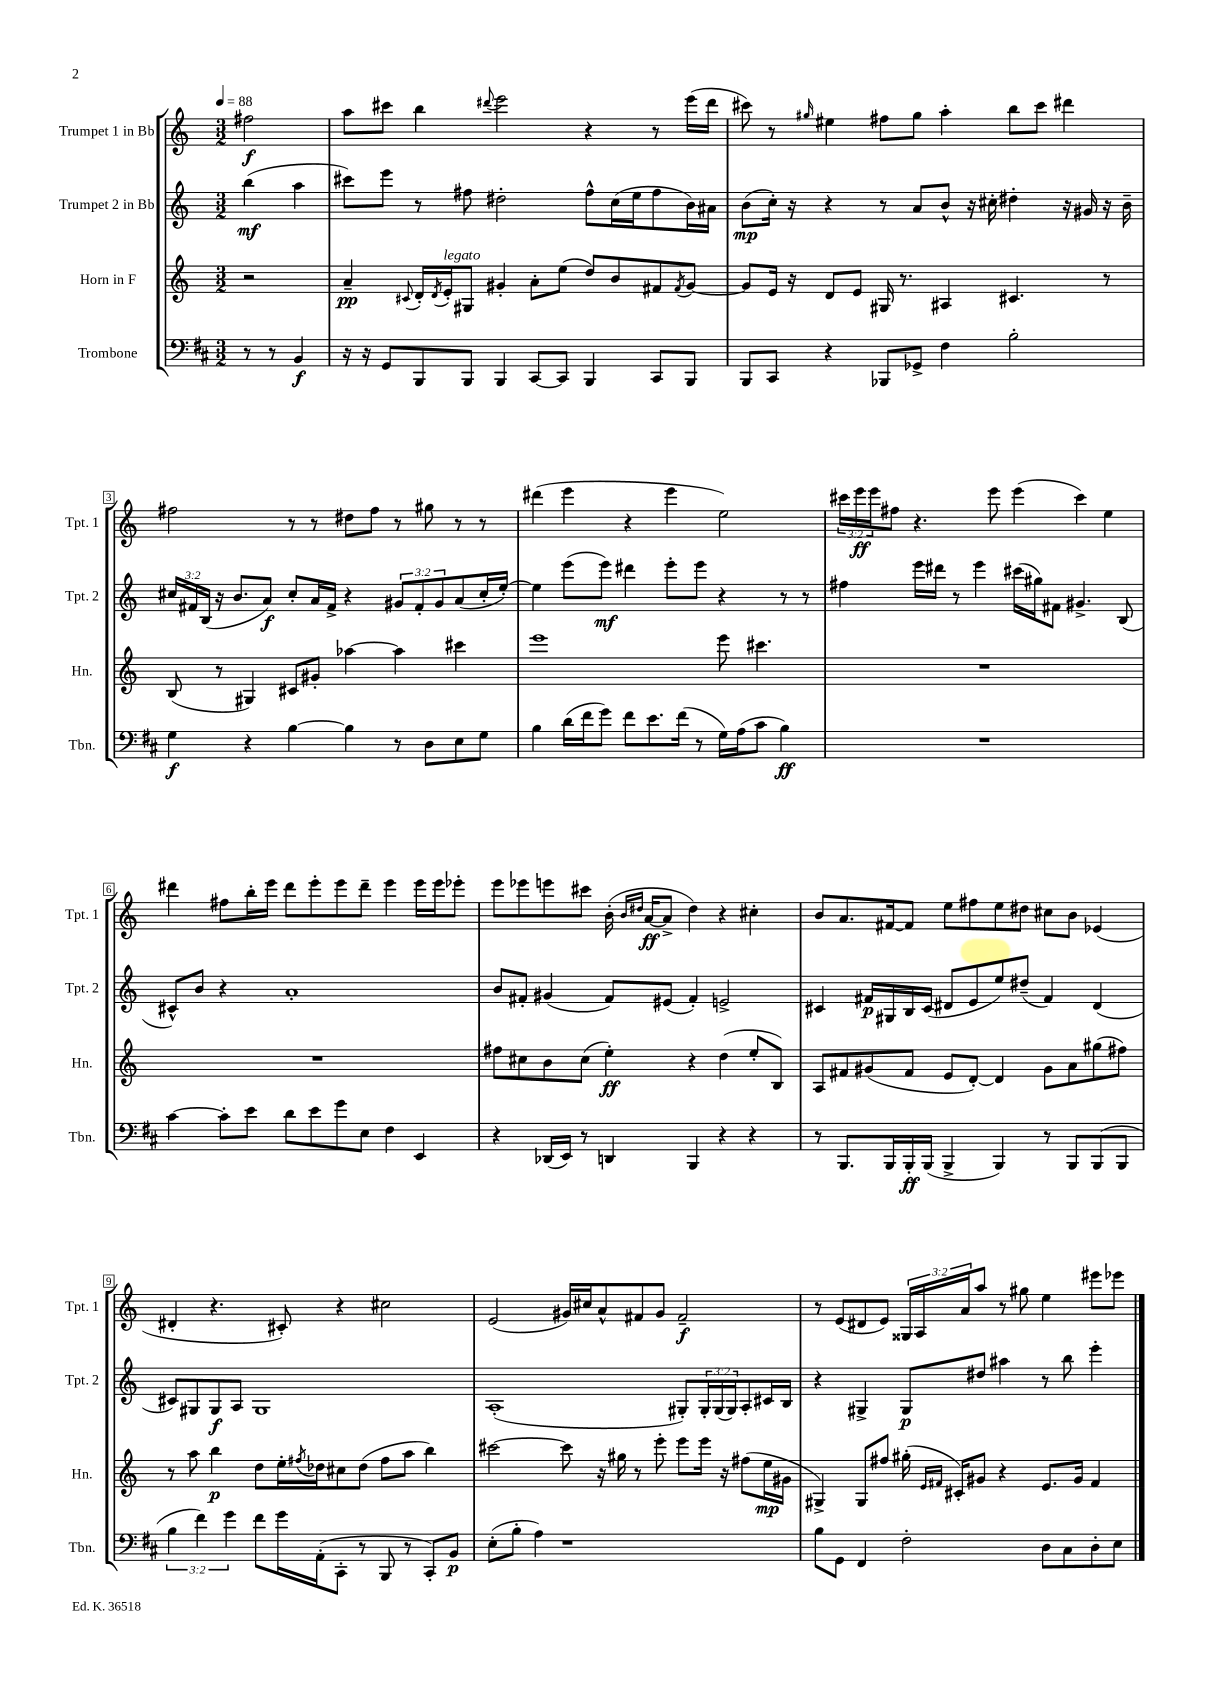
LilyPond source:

<<
\new StaffGroup <<
\new Staff = "s0" \with { instrumentName = "Trumpet 1 in Bb" shortInstrumentName = "Tpt. 1" } {
    \clef treble \key c \major \numericTimeSignature \time 3/2 \override Staff.TupletNumber.text = #tuplet-number::calc-fraction-text \partial 2 \tempo 4 = 88
    fis''2\f |
    a''8 cis'''8 b''4 \appoggiatura { dis'''8 } e'''2 r4 r8 e'''16( dis'''16 |
    cis'''8) r8 \grace { gis''16 } eis''4 fis''8 gis''8 a''4-. b''8 cis'''8 dis'''4 |
    fis''2 r8 r8 dis''8 fis''8 r8 gis''8 r8 r8 |
    dis'''4( e'''4 r4 e'''4 e''2) |
    \tuplet 3/2 { cis'''16 e'''16\ff e'''16 } fis''8 r4. e'''8 e'''4( cis'''4) e''4 |
    dis'''4 fis''8 b''16-. e'''16 dis'''8 e'''8-. e'''8 dis'''8-- e'''4 e'''16 e'''16 ees'''8-. |
    e'''8 ees'''8 e'''8 cis'''8 b'16-.( \grace { b'16 dis''16 } a'16~\ff a'8-> dis''4) r4 cis''4-. |
    b'8 a'8. fis'16~ fis'8 e''8 fis''8 e''8 dis''8 cis''8 b'8 ees'4( |
    dis'4-. r4. cis'8-.) r4 cis''2 |
    e'2( gis'16) cis''16 a'8-^ fis'8 gis'8 fis'2--\f |
    r8 e'8( dis'8 e'8) \tuplet 3/2 { gisis16 a16 a'16 } a''8 r8 gis''8 e''4 eis'''8 ees'''8 \bar "|." |
}
\new Staff = "s1" \with { instrumentName = "Trumpet 2 in Bb" shortInstrumentName = "Tpt. 2" } {
    \clef treble \key c \major \numericTimeSignature \time 3/2 \override Staff.TupletNumber.text = #tuplet-number::calc-fraction-text \partial 2
    b''4\mf( a''4 |
    cis'''8) e'''8 r8 fis''8 dis''2-. fis''8-^ c''16( e''16 fis''8 b'16) ais'16 |
    b'8\mp( c''16-.) r16 r4 r8 a'8 b'8-^ r16 cis''16-. dis''4-. r16 gis'16 r16 b'16-- |
    \tuplet 3/2 { cis''16 fis'16 b16( } r16 b'8. a'8\f) cis''8-. a'16 fis'16-> r4 \tuplet 3/2 { gis'8 fis'8-. gis'8 } a'8( cis''16-. e''16~-.) |
    e''4 e'''8( e'''8\mf) dis'''4 e'''8-. e'''8 r4 r8 r8 |
    fis''4 e'''16 dis'''16 r8 e'''4 cis'''16( gis''16) fis'8 gis'4.-> b8( |
    cis'8-^) b'8 r4 a'1-. |
    b'8 fis'8-. gis'4( fis'8) eis'8( fis'4-.) e'2-> |
    cis'4 fis'16\p gis16 b16 cis'16( dis'8 e'8 e''8) dis''8--( fis'4) dis'4( |
    cis'8) gis8 gis8\f a8 gis1 |
    a1-.( gis8-.) \tuplet 3/2 { gis16-. gis16( gis16) } a8-. cis'16 b16 |
    r4 gis4-> gis8\p dis''8 ais''4 r8 b''8 e'''4-. \bar "|." |
}
\new Staff = "s2" \with { instrumentName = "Horn in F" shortInstrumentName = "Hn." } {
    \clef treble \key c \major \numericTimeSignature \time 3/2 \partial 2
    r2 |
    a'4--\pp \appoggiatura { cis'8 } d'16-. \acciaccatura { d'8 } e'16-.^\markup { \italic "legato" } gis8 gis'4-. a'8-. e''8( d''8) b'8 fis'8 \acciaccatura { fis'8 } gis'8~ |
    gis'8 e'16 r16 d'8 e'8 gis16 r8. ais4 cis'4. r8 |
    b8( r8 gis4) cis'8 gis'8-. aes''4~ aes''4 cis'''4 |
    e'''1 e'''8 cis'''4. |
    R1. |
    R1. |
    fis''8 cis''8 b'8 cis''8( e''4-.\ff) r4 d''4( e''8-. b8) |
    a8 fis'8 gis'8( fis'8 e'8 d'8~-.) d'4 gis'8 a'8 gis''8( fis''8) |
    r8 a''8 b''4\p d''8 e''16-. \acciaccatura { fis''8 } des''16 cis''8 des''8( fis''8 a''8 b''4) |
    cis'''2~ cis'''8 r16 gis''16 r8 e'''8-. e'''8 e'''16 r16 fis''8( e''16\mp gis'16 |
    gis4->) gis8 fis''8 gis''16-.( \grace { e'16 fis'16 } cis'16-.) gis'8 r4 e'8. gis'16 fis'4 \bar "|." |
}
\new Staff = "s3" \with { instrumentName = "Trombone" shortInstrumentName = "Tbn." } {
    \clef bass \key d \major \numericTimeSignature \time 3/2 \override Staff.TupletNumber.text = #tuplet-number::calc-fraction-text \partial 2
    r8 r8 b,4\f |
    r16 r16 g,8 b,,8 b,,8 b,,4 cis,8~ cis,8 b,,4 cis,8 b,,8 |
    b,,8 cis,8 r4 bes,,8 ges,8-> fis4 b2-. |
    g4\f r4 b4~ b4 r8 d8 e8 g8 |
    b4 d'16( fis'16 g'8) fis'8 e'8. fis'16( r8 g16) a16( cis'8 b4\ff) |
    R1. |
    cis'4~ cis'8-. e'8 d'8 e'8 g'8 e8 fis4 e,4 |
    r4 des,16( e,16) r8 d,4 b,,4 r4 r4 |
    r8 b,,8. b,,16 b,,16-.\ff b,,16( b,,4-> b,,4) r8 b,,8 b,,8( b,,8 |
    \tuplet 3/2 { b4 fis'4) g'4 } fis'8 g'16 a,16-.( cis,8-. r8 b,,8 r8 cis,8-.) b,8\p |
    e8-.( b8-. a4) r1 |
    b8 g,8 fis,4 fis2-. d8 cis8 d8-. e8 \bar "|." |
}
>>
>>
\layout { \context { \Score \override BarNumber.stencil = #(make-stencil-boxer 0.1 0.3 ly:text-interface::print) } }
